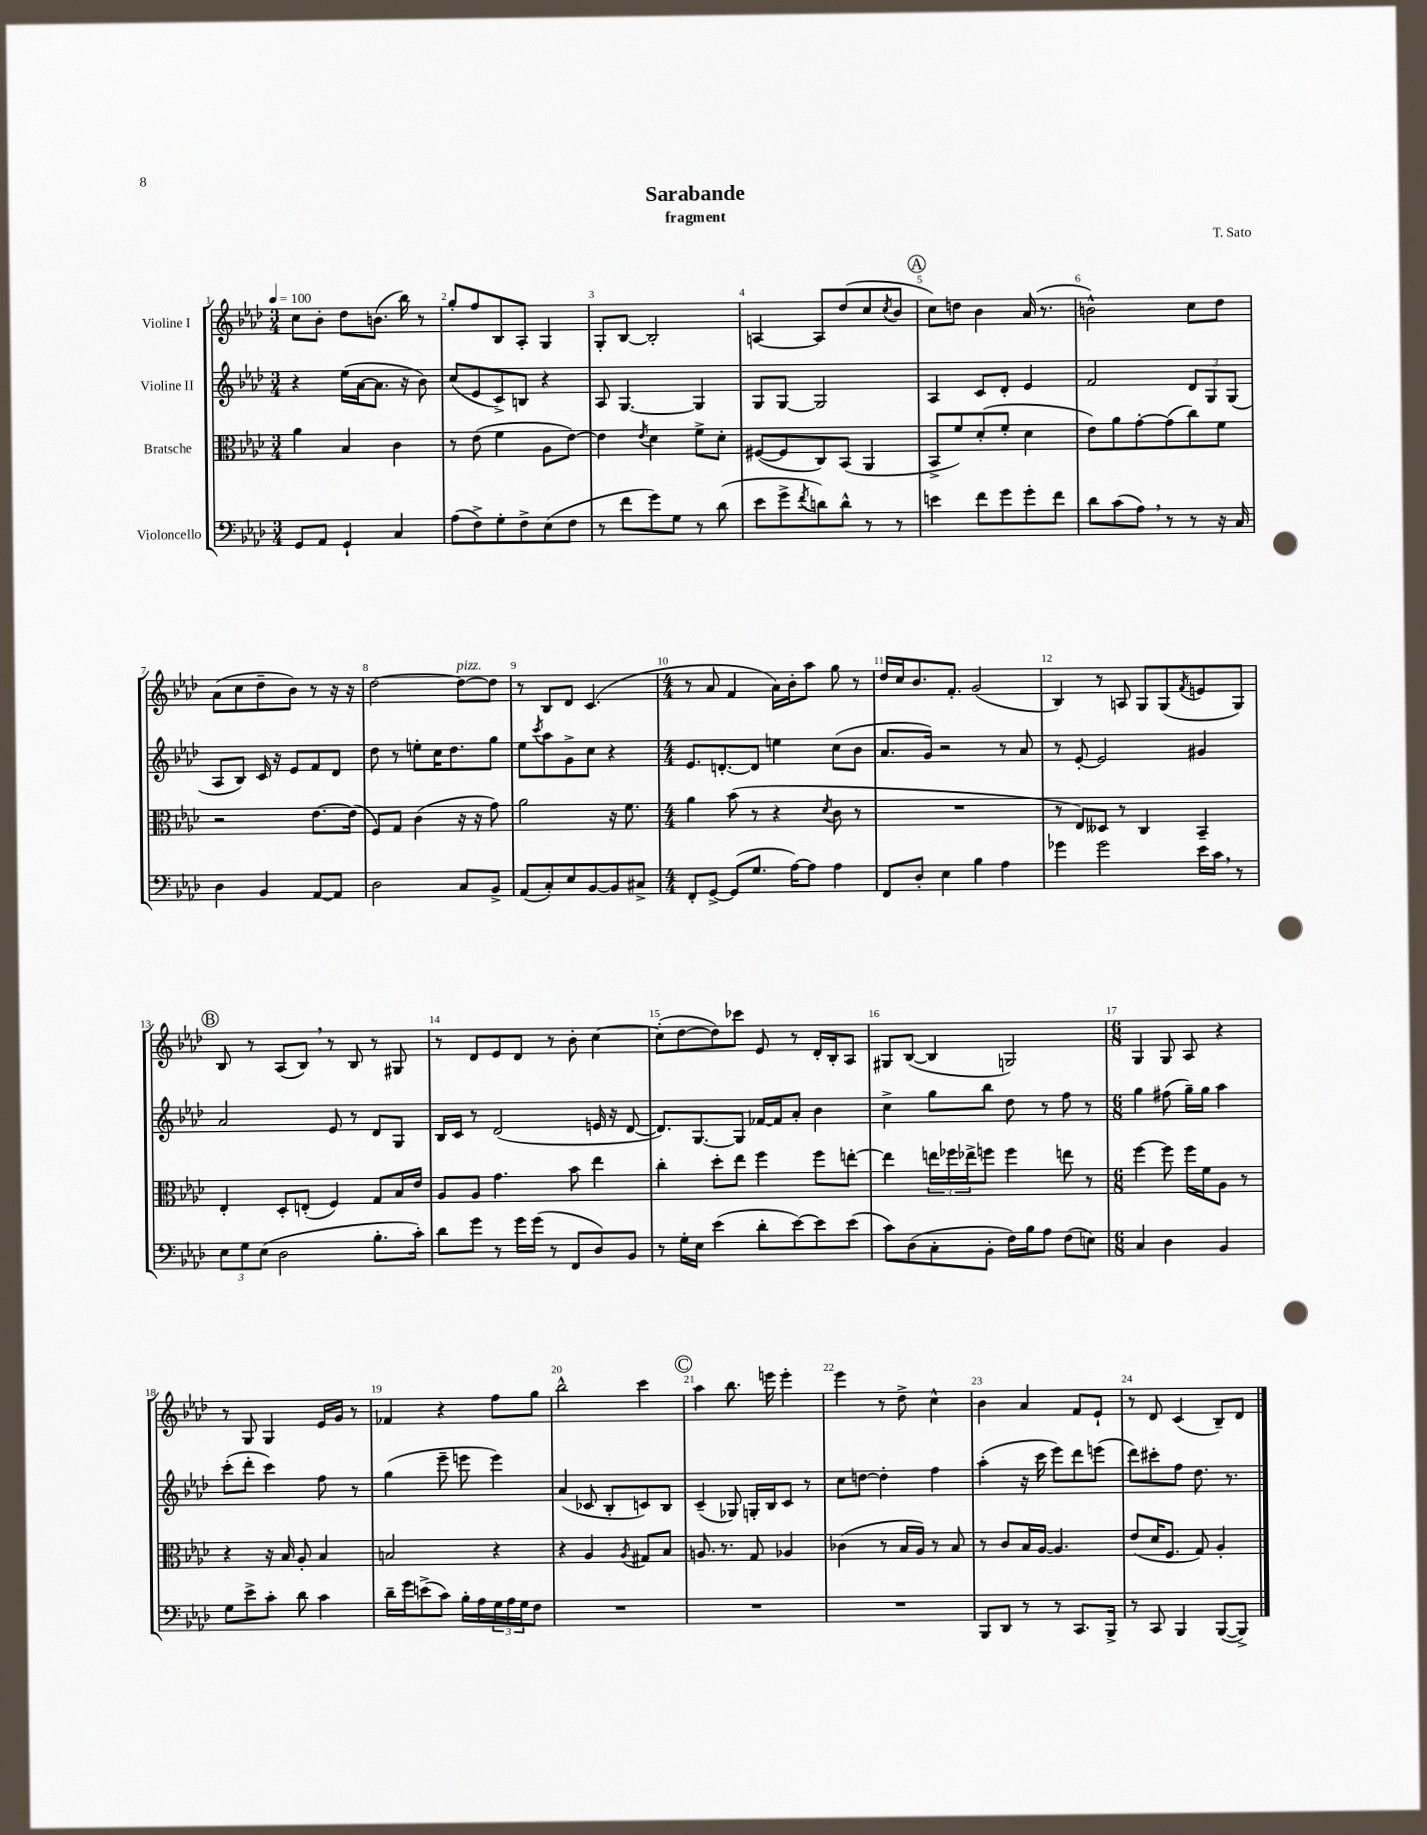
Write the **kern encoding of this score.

**kern	**kern	**kern	**kern
*staff4	*staff3	*staff2	*staff1
*clefF4	*clefC3	*clefG2	*clefG2
*k[b-e-a-d-]	*k[b-e-a-d-]	*k[b-e-a-d-]	*k[b-e-a-d-]
*M3/4	*M3/4	*M3/4	*M3/4
*MM100	*MM100	*MM100	*MM100
8GG	4a-	4r	8cc
8AA-	.	.	8b-'
4GG`	4B-	(16ee-	8dd-
.	.	[16a-	.
.	.	8.a-]	(8.b
4C	4c	.	.
.	.	16r	16bb-)
.	.	8b-)	8r
=	=	=	=
(8A-	8r	(8cc	8gg'
8F^)	(8e-	8e-	8ff
8G'	4f	8c^)	8B-
8F^	.	8B	8A-'
(8E-	8A-	4r	4G
8F	[8e-)	.	.
=	=	=	=
8r	4e-]	8A-	8G'
8f	.	[4.G	[8B-
.	8qe-	.	.
8g)	4d-	.	2B-']
8G	.	.	.
8r	8f^	4G]	.
(8d-	8d-'	.	.
=	=	=	=
8e-	([8F#	8G	[4A
8g^	8F#]	[8G	.
8qf	.	.	.
8d)	8C)	2G]	8A]
8d^^	(8BB-	.	(8dd-
8r	4AA-	.	8cc
.	.	.	8qcc
8r	.	.	8b-
=	=	=	=
4e	8BB-^	4A-	8cc)
.	8f)	.	8dd
8f	(8d-'	8c	4b-
8g	8f'	8d-'	.
8g'	4d-	4e-	(16a-
.	.	.	8.r
8f	.	.	.
=	=	=	=
8d-	8e-)	2f	2b^^)
(8c	8a-	.	.
8A-)	[8g'	.	.
8r	(8g]	.	.
8r	8cc)	12d-	8cc
.	.	12G	.
16r	8f	.	8dd-
.	.	(12G	.
16C	.	.	.
=	=	=	=
4D-	2r	8A-	(8a-
.	.	8B-)	8cc
4BB-	.	16c	8dd-~
.	.	16r	.
.	.	8e-	8b-)
[8AA-	[8.e-	8f	8r
8AA-]	.	8d-	16r
.	(16e-]	.	16r
=	=	=	=
2D-	8F)	8dd-	[2dd-
.	8G	8r	.
.	(4c	8ee'	.
.	.	16cc	.
.	.	8.dd-	.
8C	16r	.	8dd-_
.	16r	.	.
8BB-^	8g)	8gg	8dd-]
=	=	=	=
(8AA-	2a-	8ee-	8r
.	.	8qccc	.
8C')	.	8aa-	8B-
8E-	.	8g^	8d-
[8BB-	.	8cc	(4.c
8BB-]	16r	4r	.
.	8.f	.	.
8C#^	.	.	.
=	=	=	=
*M4/4	*M4/4	*M4/4	*M4/4
8FF'	4a-	8.e-	8r
[8GG^	.	.	8a-
.	.	[8.d'	.
(8GG]	(8b-	.	4f
8.G	8r	8d]	.
.	4r	4ee	16a-)
[16A-)	.	.	16b-'
8A-]	.	.	8aa-
.	8qd-	.	.
4A-	8c	(8cc	8gg
.	8r	8b-	8r
=	=	=	=
8FF	1r	8.a-	16dd-
.	.	.	16cc
8D-'	.	.	8.b-
.	.	16g)	.
4E-	.	2r	.
.	.	.	8.f'
4B-	.	.	(2g
4A-	.	8r	.
.	.	8a-	.
=	=	=	=
4g-	8r	8r	4B-)
.	8E-)	[8e-'	.
2g-	8D--	2e-]	8r
.	8r	.	8A
.	4C	.	8G
.	.	.	(8G
.	.	.	8qf
16e-	4BB-~	4g#	8e
16c	.	.	.
8r	.	.	8G)
=	=	=	=
12E-	4E-'	2a-	8B-
12G	.	.	.
.	.	.	8r
(12E-	.	.	.
2D-	8D-'	.	(8A-
.	(8E'	.	8B-)
.	4F)	8e-	8r
.	.	8r	8B-
8.B-'	8G	8d-	8r
.	16B-	8G	8G#
16c')	16e-	.	.
=	=	=	=
8d-	8A-	16B-	8r
.	.	16c	.
8g	8A-	8r	8d-
8r	4.g	(2d-	8e-
16g	.	.	8d-
(16g	.	.	.
8r	.	.	8r
8FF	8b-	.	8b-'
8D-)	4ee-	16e	[4cc
.	.	16r	.
8BB-	.	[8d-	.
=	=	=	=
8r	4cc'	8.d-])	(8cc']
16G'	.	.	[8dd-
16E-	.	[8.G	.
(4e-	8dd-'	.	8dd-])
.	8ee-	8G]	8ccc-
8d-'	4ff	[16f-	8e-
.	.	16f-]	.
[8e-)	.	8a-'	8r
8e-]	8ff	4b-	16d-'
.	.	.	16B-'
(8e-	[8ee'	.	8A-
=	=	=	=
8c)	4ee]	4cc^	8G#
(8D-	.	.	([8B-
8C'	24ee	8gg	4B-]
.	24ff-	.	.
.	24ee-^	.	.
8BB-'	8ff	8bb-	.
16F)	4ff	8dd-	2G)
16B-	.	.	.
8A-	.	8r	.
(8F	8ee	8ff	.
8E)	8r	8r	.
=	=	=	=
*M6/8	*M6/8	*M6/8	*M6/8
4C	[4ff	4gg	4G
4D-	8ff]	(8ff#	8G
.	16ff	16gg~)	8A-
.	16f	16gg	.
4BB-	8A-	4aa-	4r
.	8r	.	.
=	=	=	=
8G	4r	(8ccc'	8r
8e-^	.	8ddd-'	8G
8c'	16r	4ccc)	4G
.	16B-	.	.
8d-	8A-'	.	.
4c	4B-	8ff	16e-
.	.	.	16g
.	.	8r	8r
=	=	=	=
16d-~	2B	(4gg	4f-
16g	.	.	.
(8e^	.	.	.
8c)	.	8eee-~	4r
16B-'	.	8eee	.
16A-	.	.	.
24G	4r	4eee)	8ff
24A-	.	.	.
24G	.	.	.
8F	.	.	8gg
=	=	=	=
2.r	4r	(4a-	2bb-^^
.	4A-	8c-	.
.	.	8B-'	.
.	8qA-	.	.
.	8G#	8c)	4ccc
.	8B-	8B-	.
=	=	=	=
2.r	8.A	(4c~	4aa-
.	8.r	.	.
.	.	8G-)	8.bb-
.	8G	16G'	.
.	.	16B-	16eee
.	4A-	8c	4eee'
.	.	8r	.
=	=	=	=
2.r	(4c-	8cc	4eee-
.	.	[8dd	.
.	8r	4dd']	8r
.	16B-	.	8dd-^
.	16A-)	.	.
.	8r	4ff	4cc^^
.	8B-	.	.
=	=	=	=
8BBB-	8r	(4aa-'	4b-
8DD-	8c	.	.
8r	16B-	16r	4a-
.	[16A-	16ccc	.
8r	4.A-]	8eee-)	.
8.CC	.	8ddd-	8f
.	.	(8eee	8e-`
16BBB-^	.	.	.
=	=	=	=
8r	(8e-	8ddd-)	8r
8CC	16d-	8ccc#'	8d-
.	8.F	.	.
4BBB-	.	8ff	(4c
.	8G)	8.dd-	.
([8BBB-	4A-'	.	8B-~)
.	.	8.r	.
8BBB-^])	.	.	8d-
==	==	==	==
*-	*-	*-	*-
